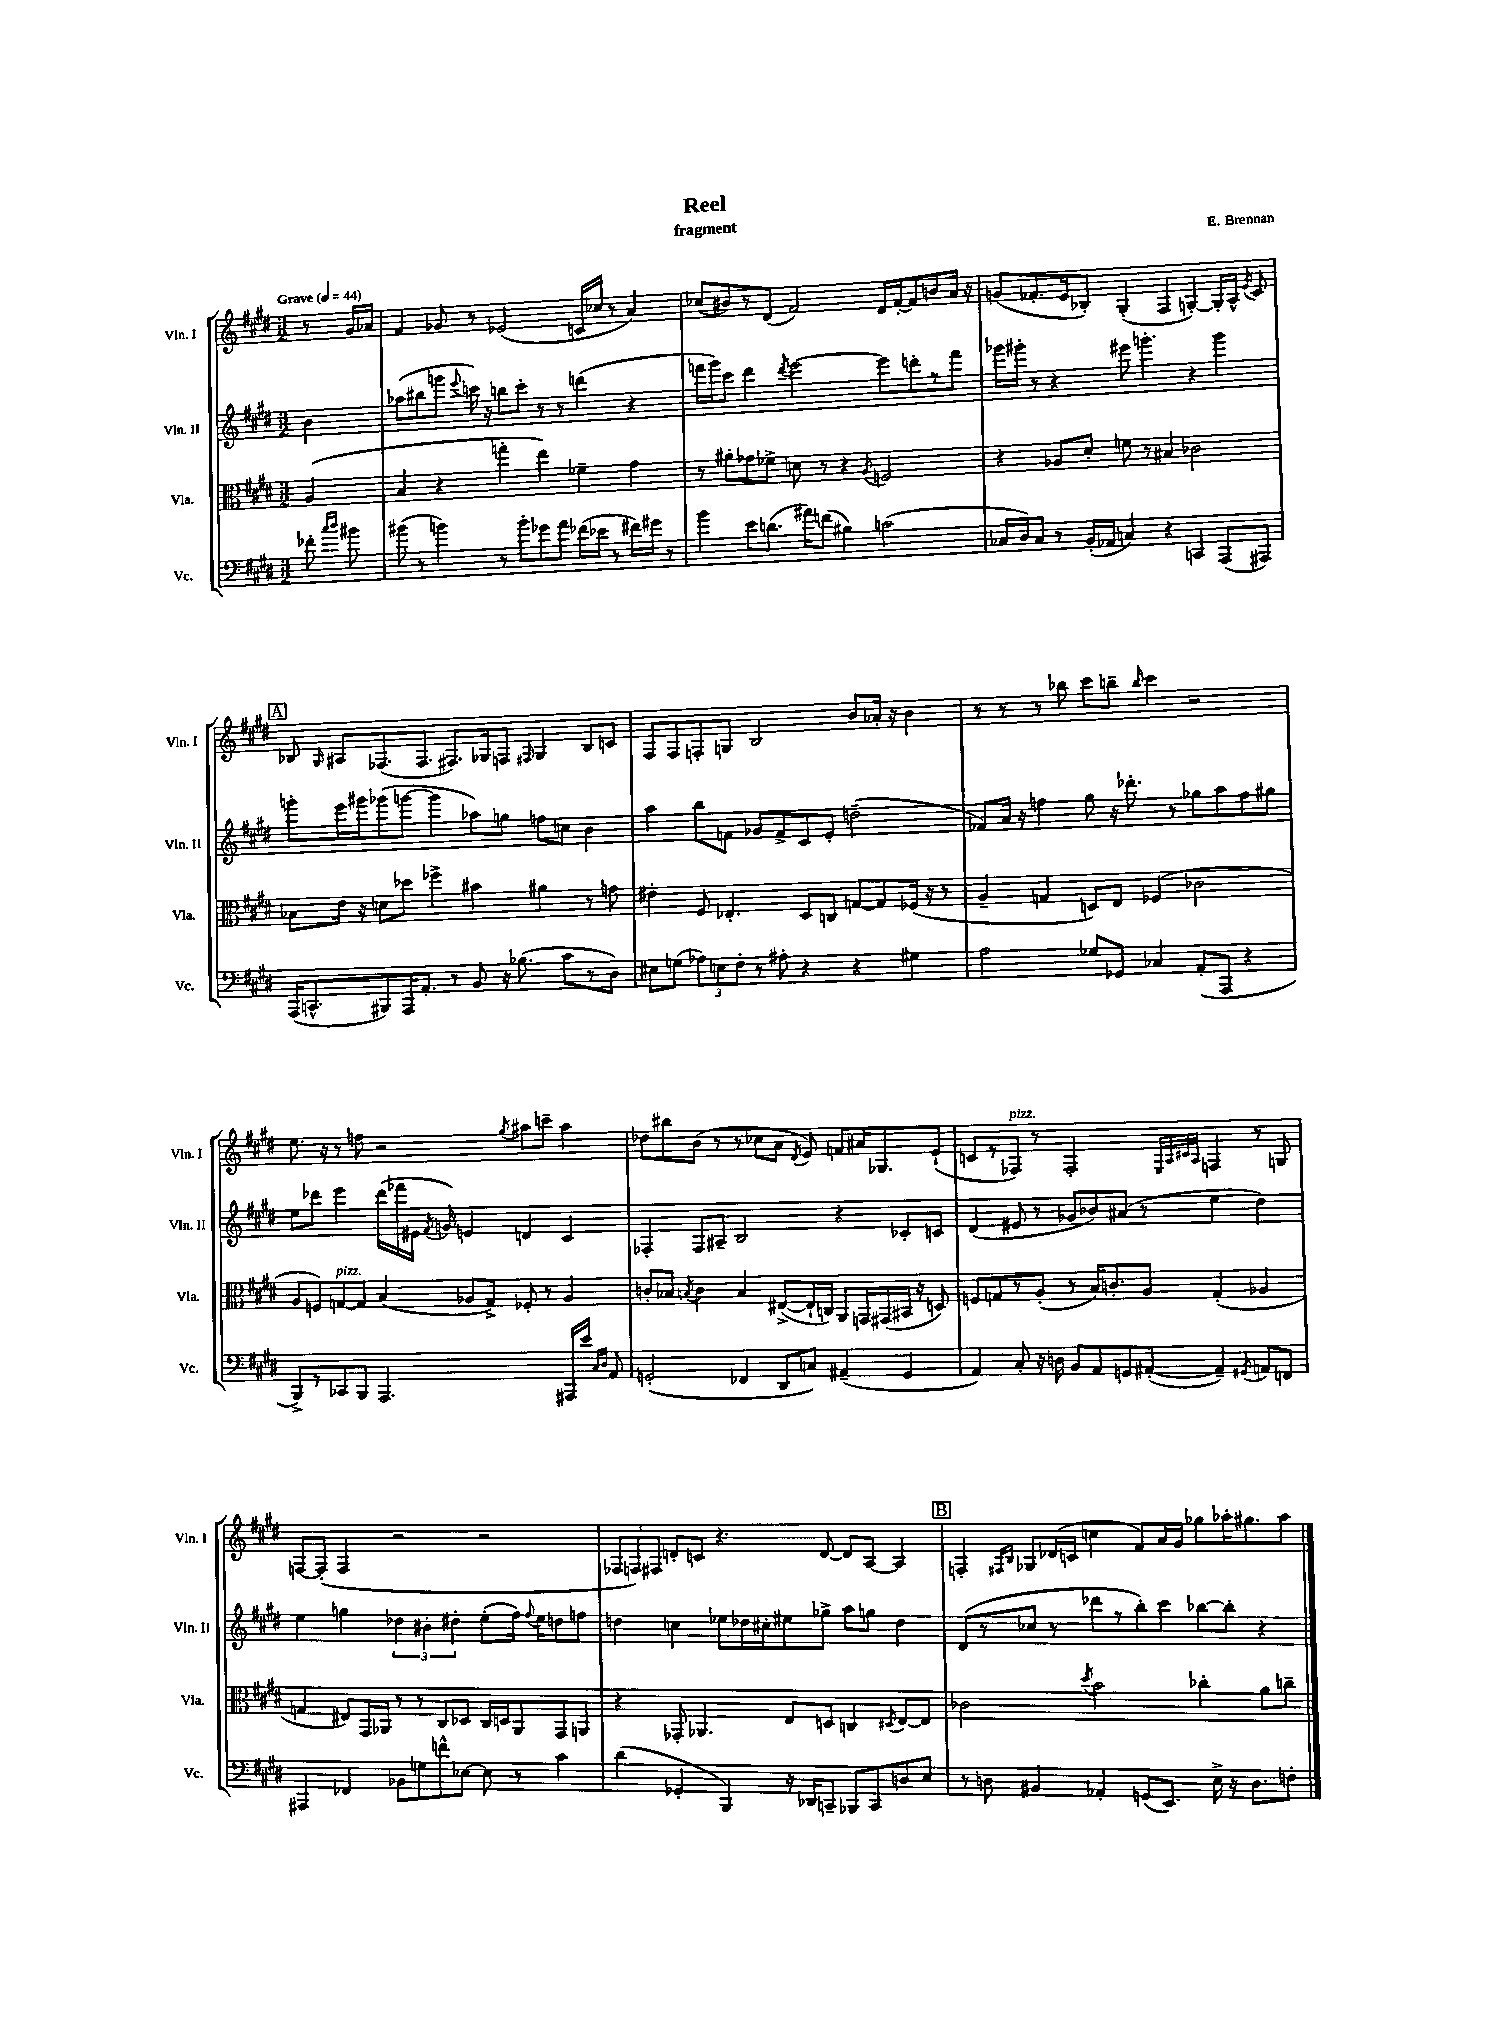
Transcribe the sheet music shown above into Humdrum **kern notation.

**kern	**kern	**kern	**kern
*staff4	*staff3	*staff2	*staff1
*clefF4	*clefC3	*clefG2	*clefG2
*k[f#c#g#d#]	*k[f#c#g#d#]	*k[f#c#g#d#]	*k[f#c#g#d#]
*M3/2	*M3/2	*M3/2	*M3/2
*MM44	*MM44	*MM44	*MM44
8f-'	(4A	4b	8r
16qqcc#	.	.	.
16qqdd#	.	.	.
8b#	.	.	16g#
.	.	.	16a-
=	=	=	=
(8b#	4B	(8aa-	4f#
8r	.	8bb#	.
4b)	4r	8ggg	8g-
.	.	8qqeee	.
.	.	16ccc)	8r
.	.	16r	.
8r	4gg'	8bb	(2e-
8b'	.	8ccc'	.
8g-	4ee)	8r	.
8a	.	8r	.
(16f-	4f-~	(4ddd	16c
16e-	.	.	16cc-
8r	.	.	8r
16f#)	4g#	4r	4a)
16g#	.	.	.
8r	.	.	.
=	=	=	=
4b	8r	16fff	(8cc-
.	.	16ggg#)	.
.	8a#'	8ccc#	8b#)
8e	8g-	4ddd#	8r
(8.d	8f-^	.	(8d#
.	.	8qddd#	.
.	8d	[2eee	2f#)
16a#)	.	.	.
(8f	8r	.	.
4B#)	4r	.	.
.	8qA	.	.
(2c	2F	8eee]	16d#
.	.	.	[16f#'
.	.	8ddd'	8f#]
.	.	8r	8b
.	.	8fff	16a
.	.	.	16r
=	=	=	=
16C-	4r	16ggg-	(8g
16D#)	.	16ggg#'	.
8C-	.	8r	8.f-'
8r	8A-	4r	.
.	.	.	16e
(16BB'	8d#'	.	8B-')
16AA-	.	.	.
4C)	8f	8eee#	(4G#'
.	8r	4.ggg'	.
4r	4B#	.	4F#
4CC	2c-	4r	[4G')
(8AAA	.	4ggg	16G']
.	.	.	16A^^
.	.	.	8qe
8AAA#)	.	.	8c#
=	=	=	=
(16AAA	8B-	8ggg'	8B-
8.CC^^	.	.	.
.	.	.	16qqG#
.	16e	16eee	8A#
.	16r	16ggg#	.
8BBB#)	8d	(8ggg-	(8.F-
16AAA	8dd-	[8ggg	.
8.AA'	.	.	8.F-
.	4ff-^	4ggg]	.
8r	.	.	8.F#)
8BB	4b#	8aa-)	.
.	.	.	16G-
16r	.	8gg	8F
(8.B-	.	.	.
.	.	.	16qqF#
.	4a#	8ff	4G-
8c#	.	8cc	.
8r	8r	4b	8B-
8D#)	8g	.	8c
=	=	=	=
8E#	4e#'	4aa	8F#
(8G	.	.	8F#
12A-)	8F#	8bb	8F'
12E	.	.	.
.	4.E-'	8f	8G
12F#'	.	.	.
8r	.	8g-	2B
8A#'	.	8f^	.
4r	8D#	8c#	.
.	8C	8e'	.
4r	[8G	(2dd~	8b
.	8G]	.	16a-'
.	.	.	16r
4G#	(16F-	.	4b
.	16r	.	.
.	8r	.	.
=	=	=	=
2A	4A~	8f-)	8r
.	.	16a	8r
.	.	16r	.
.	4G	4ff	8r
.	.	.	8bb-
8G-	8D)	8gg#	8ccc#
8GG-	8E	16r	8bb~
.	.	8.ddd-'	.
.	.	.	16qqbb
4C-	(4F-	.	4ccc#
.	.	8r	.
(8AA'	2c-	8gg-	2r
8AAA	.	8aa	.
4r	.	8ff	.
.	.	8gg#	.
=	=	=	=
8BBB^)	8A	8ee	8.ee
8r	8F)	8ddd-	.
.	.	.	16r
8CC-	[8G	4eee	8r
8BBB	8G]	.	8ff
2.AAA	(4B	(16ddd-	2r
.	.	16fff-	.
.	.	16e#	.
.	.	8qf#	.
.	.	16g)	.
.	8A-	4e	.
.	8G^)	.	.
.	.	.	8qgg#
.	8F-'	4d	8aa#
.	8r	.	8ccc~
16AAA#	4A-	4c#	4aa#
16e	.	.	.
16qqC#	.	.	.
16qqD#	.	.	.
8AA	.	.	.
=	=	=	=
(2GG'	8c'	4F-'	8dd-
.	8B-	.	8bb#
.	8qB	.	.
.	4c	8F-	(8b
.	.	8A#~	8r
4FF-	4B	2B	8r
.	.	.	8cc-
8DD#	([8E#^	.	8a
.	.	.	8qd#
8C)	16E#`]	.	8e)
.	16C)	.	.
(4AA#~	8AA	4r	8f
.	16GG	.	16a#
.	(16GG#	.	8.G-
4GG	16BB#	8c-'	.
.	16r	.	.
.	8D)	8c	(8e`
=	=	=	=
4AA)	8F	(4d#	8c
.	8G	.	8r
8C#'	8r	8e#	8F-)
16r	(8A'	8r	8r
16D	.	.	.
8BB	8r	8g-	2F-'
8AA	16B)	8b-)	.
.	8.c'	.	.
8GG	.	(8a#	.
([8AA#'	8A	8r	.
.	.	.	32qqE
.	.	.	32qqA
.	.	.	32qqc#
.	.	.	32qqA
4AA#~])	(4G'	4ee	4F
8qGG#	.	.	.
8AA	4A-	4dd#)	8r
8FF	.	.	8G
=	=	=	=
4AAA#	4G	4ee	[8F
.	.	.	(8F']
4FF-	8E#)	4gg	4F
.	16GG#	.	.
.	16AA-	.	.
8BB-	8r	6dd-	2r
8G	8r	.	.
.	.	6b#'	.
8f^^	8C#	.	.
.	.	6dd#'	.
[8E-	8D-	.	.
8E-]	16C#	(8ee'	2r
.	16D	.	.
8r	8AA-	16ff#)	.
.	.	8qqff#	.
.	.	16ee	.
4c#	8GG#	8dd	.
.	8AA	8ff	.
=	=	=	=
(4d#	4r	4dd	12F-
.	.	.	12F)
.	.	.	12F#
4GG-'	8GG-'	4cc	8d'
.	4.AA-	.	8c
4BBB)	.	8ee-	4.r
.	.	16dd-	.
.	.	16cc#'	.
16r	8E	8ee#	.
16DD-	.	.	.
8CC~	8D	8gg-^	[8d
8BBB-	4C	8aa	8d]
8CC	.	8gg	[8A
.	8qD#	.	.
8D	[8E	4dd-	4A]
8E	8E]	.	.
=	=	=	=
8r	2c-	(8d#	4F'
8D	.	8r	.
.	.	.	16qqF#
.	.	.	16qqB
4BB#	.	8cc-	8G-
.	.	8r	(16d-
.	.	.	16c
.	8qdd#	.	.
4AA-'	2b	8ddd-	4cc
.	.	8r	.
(8GG	.	8bb')	8f#)
8.EE)	.	8ccc#	16a
.	.	.	16g#
.	4cc-'	[8bb-	8gg-
16E^	.	.	.
16r	.	8bb-']	16aa-'
8.D	.	.	8.gg#
.	8a	4r	.
8F'	8cc~	.	8aa-
==	==	==	==
*-	*-	*-	*-
